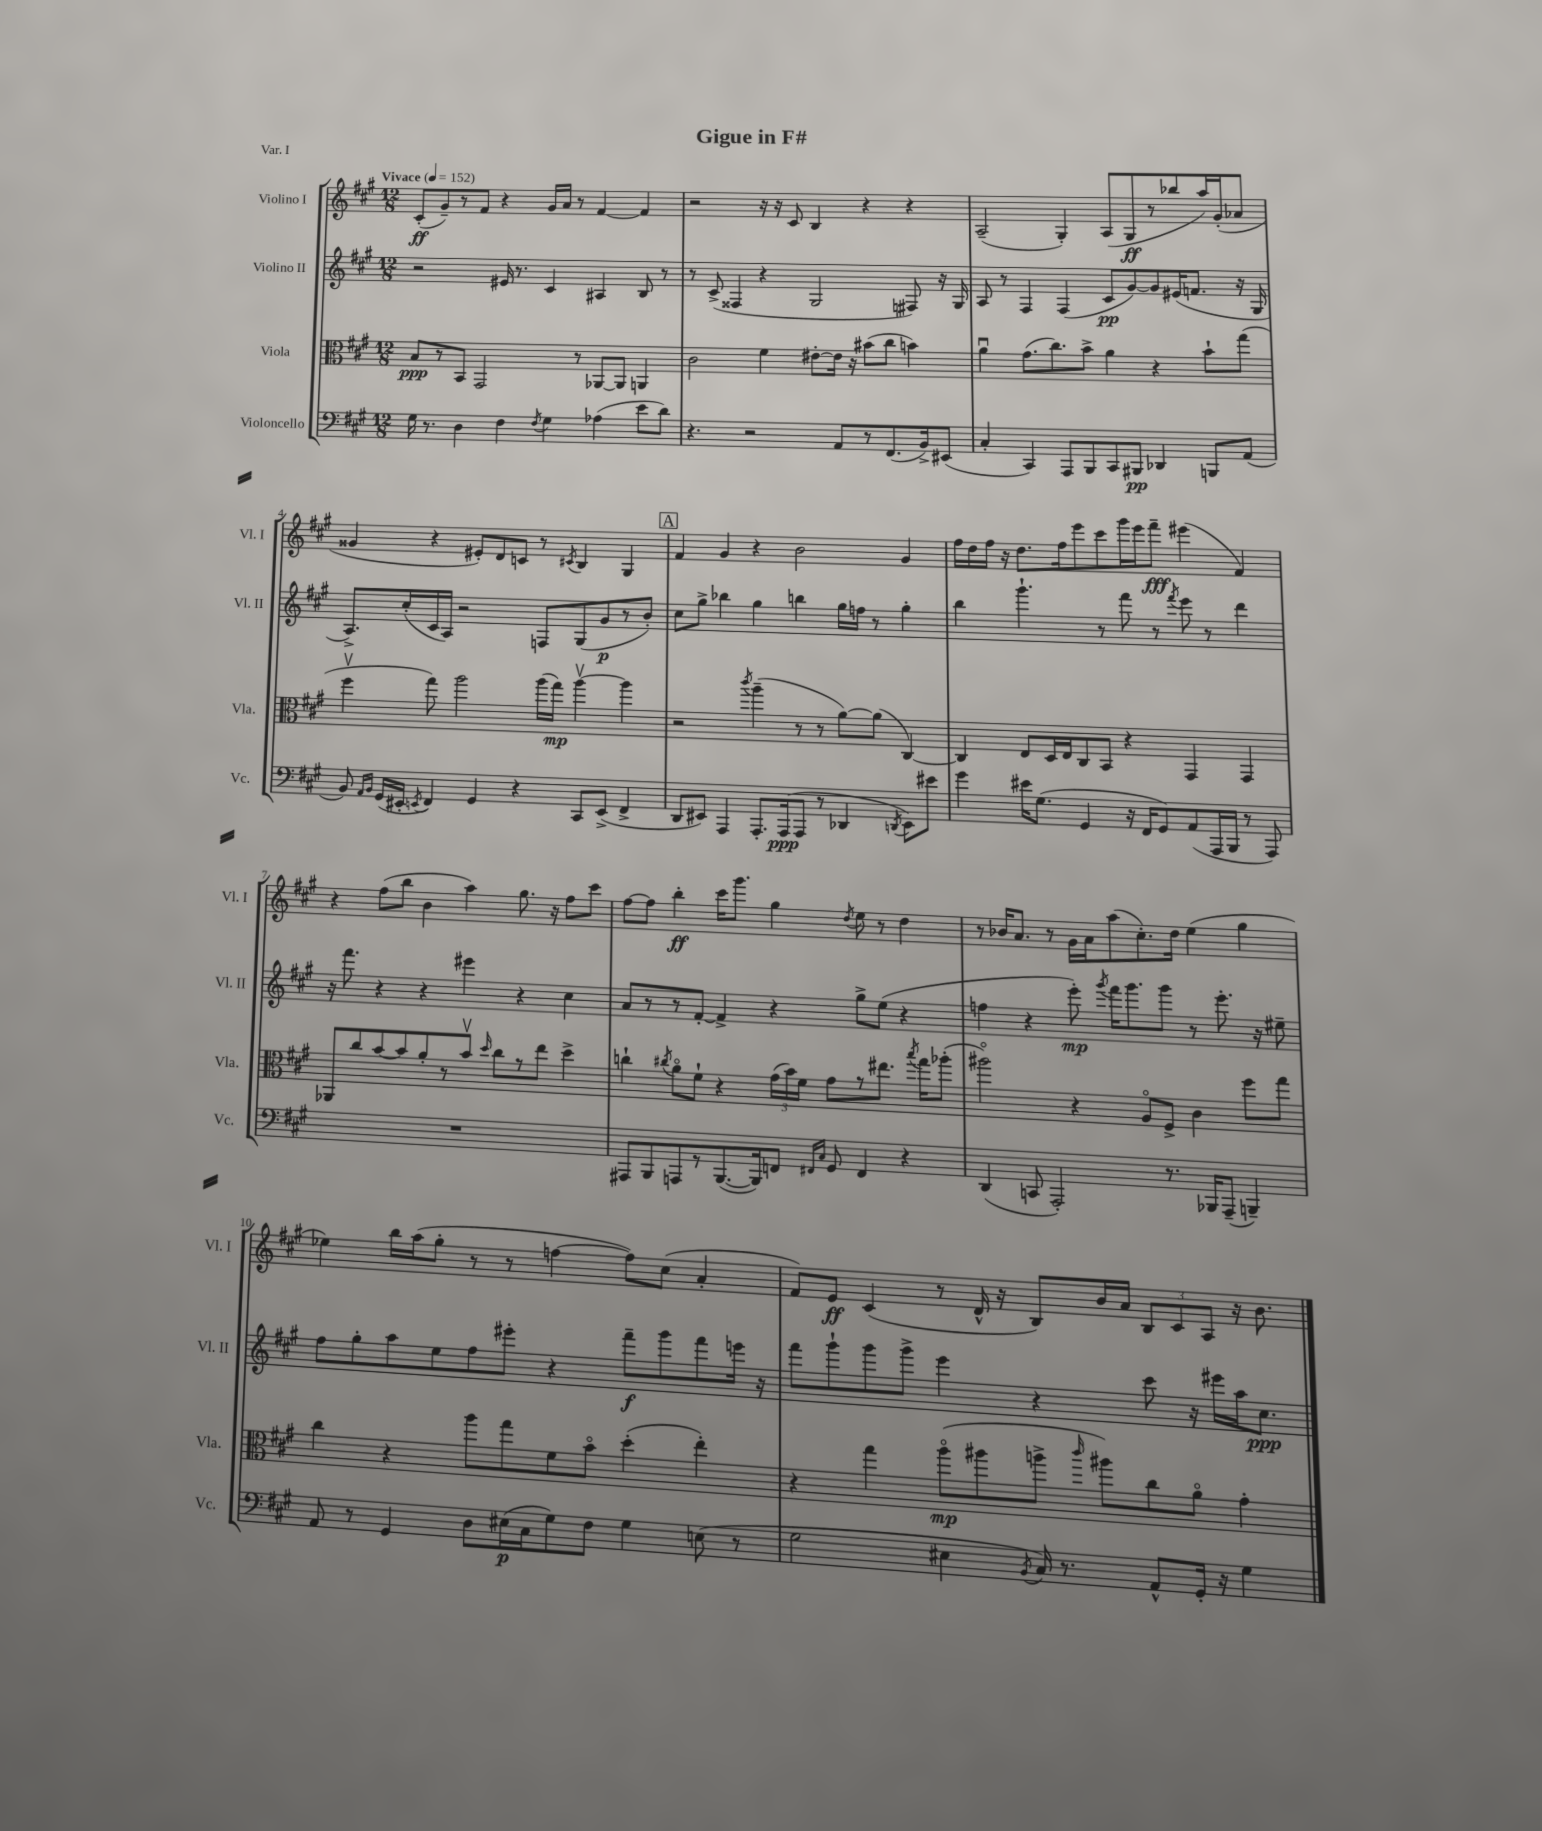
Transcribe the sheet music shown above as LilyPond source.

\header { title = "Gigue in F#" piece = "Var. I" }
<<
\new StaffGroup <<
\new Staff = "s0" \with { instrumentName = "Violino I" shortInstrumentName = "Vl. I" } {
    \clef treble \key a \major \numericTimeSignature \time 12/8 \tempo "Vivace" 4 = 152
    \autoBeamOff cis'8[-.\ff( gis'8--) r8 fis'8] r4 gis'16[ a'16] r8 fis'4~ fis'4 |
    r2 r16 r16 cis'8 b4 r4 r4 |
    a2--( gis4-.) a8[( gis8\ff r8 bes''8 a''16) gis'16-.( aes'8] |
    gisis'4 r4 eis'8[-.) d'8 c'8] r8 \acciaccatura { cis'8 } b4 gis4 |
    \mark \markup { \box "A" } fis'4 gis'4 r4 b'2 gis'4 |
    fis''16[ d''16 fis''16] r16 d''8.[ fis''16 e'''8 cis'''8 gis'''16 e'''16 fis'''8]--\fff eis'''4( fis'4) |
    r4 fis''8[( b''8] b'4 a''4) gis''8. r16 fis''8[ cis'''8] |
    fis''8[~ fis''8] b''4-.\ff cis'''16[ gis'''8.] gis''4 \acciaccatura { d''8 } e''8 r8 d''4 |
    r8 bes'16[ a'8.] r8 gis'16[ a'16 a''8( cis''8.-.) d''16] e''4( gis''4 |
    ees''4) b''16[ a''16( gis''8]-. r8 r8 f''4~ f''8[) cis''8]( a'4-. |
    fis'8[) e'8]\ff cis'4( r8 d'16-^ r16 b8[) b'16 a'16] \tuplet 3/2 { b8[ cis'8 a8] } r16 b'8. \bar "|." |
}
\new Staff = "s1" \with { instrumentName = "Violino II" shortInstrumentName = "Vl. II" } {
    \clef treble \key a \major \numericTimeSignature \time 12/8
    \autoBeamOff r2 eis'16 r8. cis'4 ais4 b8 r8 |
    r8 cis'8->( fisis4 r4 gis2 fis8) r16 gis16 |
    a8 r8 fis4 fis4( cis'8[\pp gis'8~) gis'8 eis'16( f'8.] r16 gis16 |
    a8.[->) cis''16-.( cis'16 a16]) r2 f8[ gis8( gis'8\p r8 b'8]-.) |
    \mark \markup { \box "A" } cis''8[ gis''8]-> bes''4 gis''4 b''4 gis''16[ f''16] r8 gis''4-. |
    b''4 gis'''4.-! r8 fis'''8 r8 \acciaccatura { fis'''8 } e'''8 r8 d'''4 |
    r16 fis'''8. r4 r4 eis'''4 r4 cis''4 |
    a'8[ r8 r8 fis'8]~-. fis'4-> r4 gis''8[-> e''8]( r4 |
    f''4 r4 e'''8-.\mp) \acciaccatura { gis'''8 } fis'''16[ gis'''8. gis'''8] r8 e'''8.-. r16 eis''8-- |
    fis''8[ gis''8-. a''8 e''8 fis''8 eis'''8]-. r4 fis'''8[--\f gis'''8 fis'''8 e'''16] r16 |
    fis'''8[ gis'''8-! gis'''8 gis'''8]-> e'''4 r4 cis'''8 r16 eis'''16[ a''16 cis''8.]\ppp \bar "|." |
}
\new Staff = "s2" \with { instrumentName = "Viola" shortInstrumentName = "Vla." } {
    \clef alto \key a \major \numericTimeSignature \time 12/8
    \autoBeamOff b8[\ppp r8 b,8] gis,2 r8 aes,8[~ aes,8] a,4 |
    cis'2 fis'4 eis'8[~-. eis'16] r16 bis'8[( cis''8] b'4) |
    a'4\downbow gis'8.[( cis''8.) b'8]-> a'4 r4 b'8[-! gis''8]( |
    fis''4\upbow gis''8) a''2 a''16[( gis''16]\mp) a''4~\upbow a''4 |
    \mark \markup { \box "A" } r2 \acciaccatura { cis'''8 } a''4--( r8 r8 a'8[~) a'8]( cis4~) |
    cis4 e8[ d16 e16 cis8 b,8] r4 gis,4 gis,4 |
    aes,8[ cis''8 b'8~ b'8 a'8-. r8 b'8]\upbow \grace { d''16 } cis''8[ r8 e''8] d''4-> |
    c''4-! \acciaccatura { cis''8 } a'8[\flageolet fis'8]-! r4 \tuplet 3/2 { gis'16[( b'16) fis'16] } gis'8[ r8 eis''8.] \acciaccatura { b''8 } gis''16[ aes''8]-.( |
    ais''2\flageolet) r4 a8[\flageolet fis8]-> cis'4 fis''8[ gis''8] |
    cis''4 r4 a''8[ gis''8 fis'8 b'8]\flageolet d''4-.( e''4-.) |
    r4 gis''4 a''8[\flageolet\mp( ais''8 a''8]-> \grace { cis'''16 } ais''8[) cis''8 a'8]\flageolet gis'4-. \bar "|." |
}
\new Staff = "s3" \with { instrumentName = "Violoncello" shortInstrumentName = "Vc." } {
    \clef bass \key a \major \numericTimeSignature \time 12/8
    \autoBeamOff gis16 r8. d4 fis4 \acciaccatura { fis8 } gis4 aes4( e'8[ d'8]) |
    r4. r2 a,8[ r8 fis,8.( b,16->) eis,8]( |
    cis4-. cis,4) a,,8[ b,,8 cis,8 bis,,8]\pp des,4 b,,8[ a,8]( |
    b,8) \grace { a,16[ b,16] } gis,16[( eis,16]-. \acciaccatura { e,8 } fis,4) gis,4 r4 cis,8[ e,8]->( fis,4-> |
    \mark \markup { \box "A" } d,8[ eis,8]) a,,4 a,,8.[-. a,,16\ppp( a,,8] r8 des,4 \acciaccatura { d,8 } eis,8[) eis'8] |
    gis'4 eis'16[ gis8.]( gis,4 r16 fis,16[ gis,8) a,8( a,,16 b,,16] r8 a,,8) |
    R1. |
    ais,,8[ b,,8 a,,8 r8 b,,8.~( b,,16) f,8] \grace { fis,16[ cis16] } gis,8 fis,4 r4 |
    d,4( c,8 a,,2-.) r8. bes,,16[ a,,8]--( b,,4--) |
    a,8 r8 gis,4 d8[ eis16\p( cis16 gis8) fis8] gis4 e8( r8 |
    gis2 eis4 \acciaccatura { b,8 } cis16) r8. a,8[-^ gis,16]-. r16 gis4 \bar "|." |
}
>>
>>
